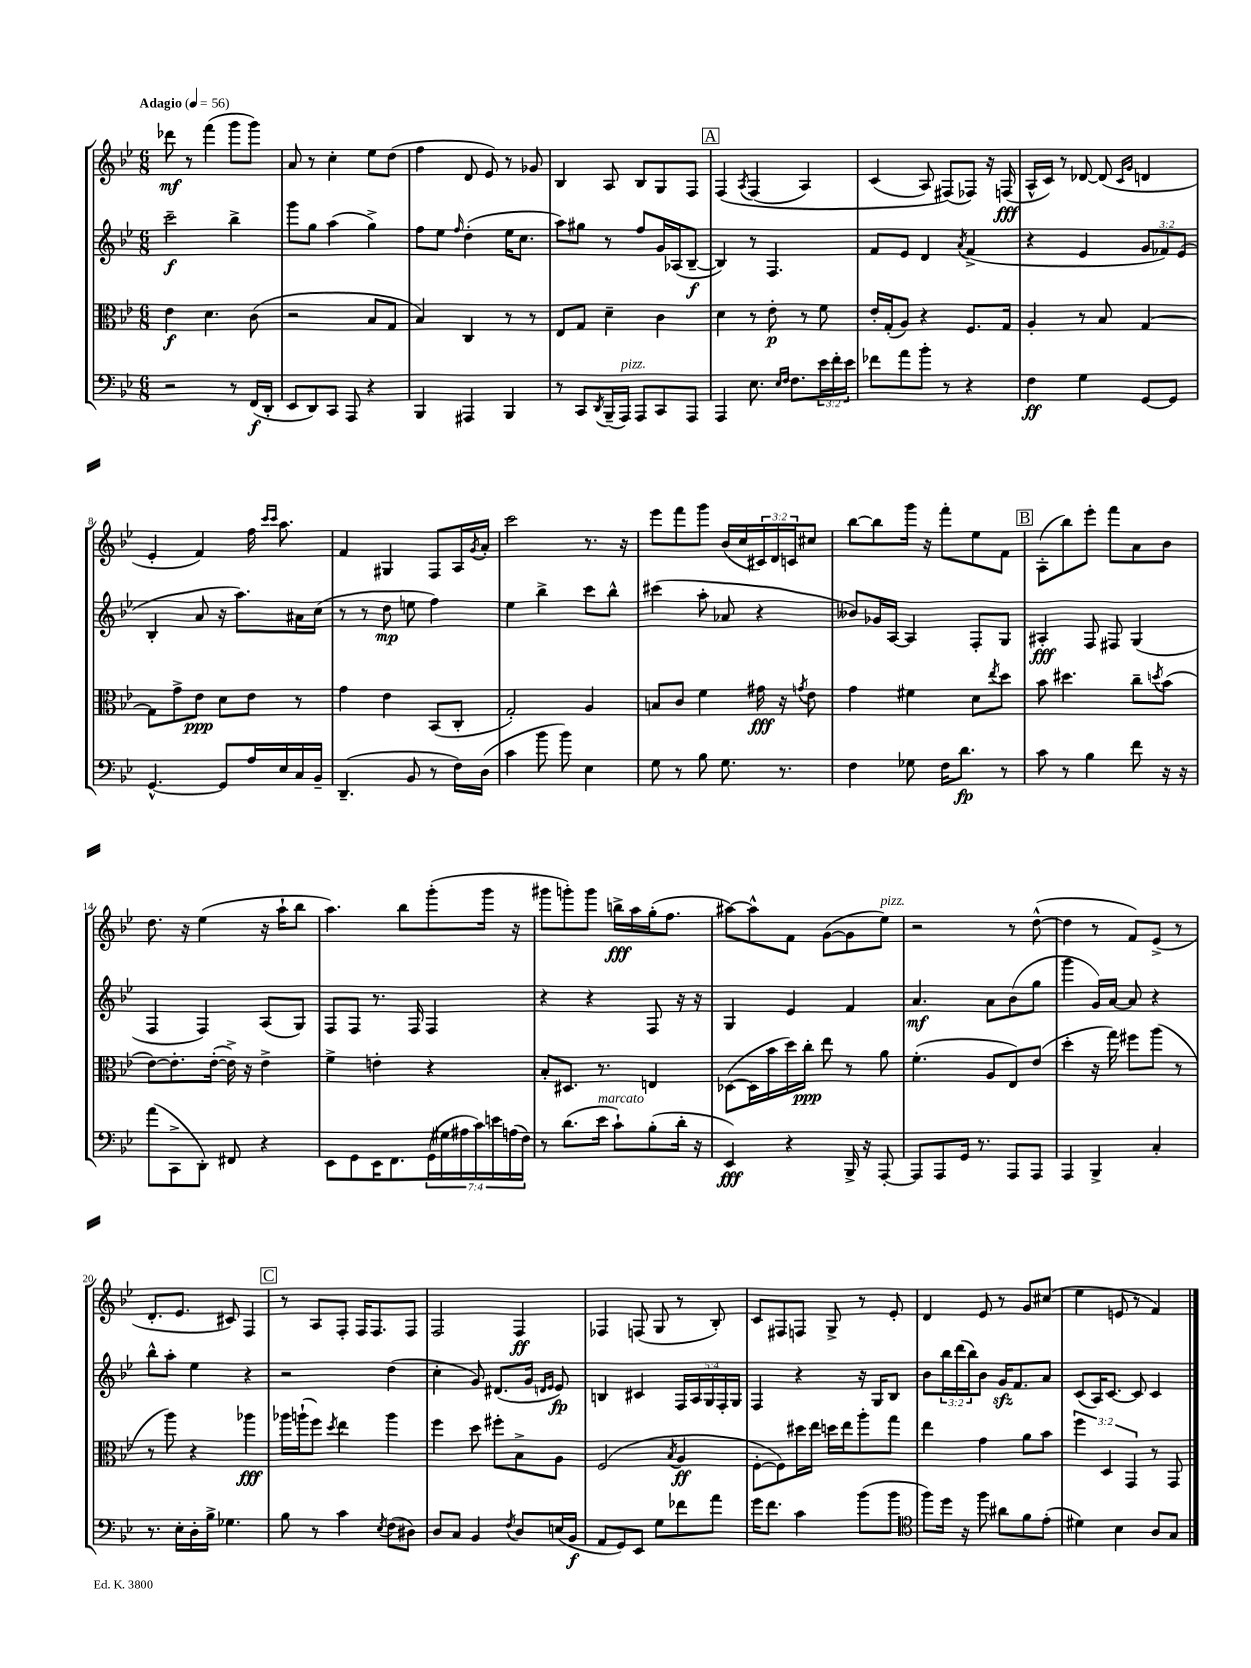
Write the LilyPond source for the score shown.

<<
\new StaffGroup <<
\new Staff = "s0" {
    \clef treble \key bes \major \numericTimeSignature \time 6/8 \override Staff.TupletNumber.text = #tuplet-number::calc-fraction-text \tempo "Adagio" 4 = 56
    des'''8\mf r8 f'''4( g'''8 g'''8) |
    a'8 r8 c''4-. ees''8 d''8( |
    f''4 d'8 ees'8) r8 ges'8 |
    bes4 a8 bes8 g8 f8 |
    \mark \markup { \box "A" } f4\( \acciaccatura { a8 } f4( a4) |
    c'4( a8) fis8(\) fes8) r16 f16\fff( |
    a16-^ c'16) r8 des'8~ des'8( \grace { c'16 g'16 } d'4 |
    ees'4-. f'4) f''16 \grace { c'''16 c'''16 } a''8. |
    f'4 gis4 f8 a16 \acciaccatura { g'8 } a'16-. |
    c'''2 r8. r16 |
    ees'''8 f'''8 g'''8 bes'16( c''16 \tuplet 3/2 { cis'16) d'16 c'16 } cis''8 |
    bes''8~ bes''8 g'''16 r16 f'''8-. ees''8 f'8 |
    \mark \markup { \box "B" } a8-.( bes''8) ees'''8-. f'''8 a'8 bes'8 |
    d''8. r16 ees''4( r16 a''16-! bes''8 |
    a''4.) bes''8 g'''8-.( g'''16 r16 |
    gis'''8 g'''8-.) g'''8 b''16->\fff a''16 g''16-.( f''8. |
    ais''8~) ais''8-^ f'8 g'8~( g'8 ees''8^\markup { \italic "pizz." }) |
    r2 r8 d''8~-^( |
    d''4 r8 f'8) ees'8->( r8 |
    d'8.-. ees'8. cis'8) f4 |
    \mark \markup { \box "C" } r8 a8 f8-. f16 f8. f8 |
    f2 f4\ff |
    fes4 f8( g8 r8 bes8-.) |
    c'8 fis8 f8 g8-> r8 ees'8-. |
    d'4 ees'8 r8 g'8 cis''8( |
    ees''4 e'8 r8 f'4) \bar "|." |
}
\new Staff = "s1" {
    \clef treble \key bes \major \numericTimeSignature \time 6/8 \override Staff.TupletNumber.text = #tuplet-number::calc-fraction-text
    c'''2--\f bes''4-> |
    g'''8 g''8 a''4( g''4->) |
    f''8 ees''8 \grace { f''16 } d''4-.( ees''16 c''8. |
    a''8) gis''8 r8 f''8 g'16 aes16( bes8~--\f |
    \mark \markup { \box "A" } bes4) r8 f4. |
    f'8 ees'8 d'4 \acciaccatura { a'8 } f'4->( |
    r4 ees'4 \tuplet 3/2 { g'8 fes'8) ees'8( } |
    bes4-. a'8 r16 a''8.) ais'16 c''16( |
    r8 r8 d''8\mp e''8 f''4) |
    ees''4 bes''4-> c'''8 bes''8-^ |
    cis'''4( a''8-. aes'8 r4 |
    beses'8) ges'16 a16~ a4 f8-. g8 |
    \mark \markup { \box "B" } ais4-.\fff f8 fis8 g4( |
    f4 f4) a8( g8) |
    f8 f8 r8. f16 f4 |
    r4 r4 f8 r16 r16 |
    g4 ees'4 f'4 |
    a'4.\mf a'8 bes'8( g''8 |
    g'''4 g'16) a'16~ a'8 r4 |
    bes''8-^ a''8-. ees''4 r4 |
    \mark \markup { \box "C" } r2 d''4( |
    c''4-. g'8) dis'8.( g'16 \grace { d'16 ees'16 } ees'8\fp) |
    b4 cis'4 \tuplet 5/4 { f16 a16 g16 f16-. g16 } |
    f4 r4 r16 g16 bes8 |
    bes'8 \tuplet 3/2 { bes''16 d'''16( bes''16) } bes'8 g'16\sfz f'8. a'8 |
    c'8( a16) c'8.~ c'8 c'4 \bar "|." |
}
\new Staff = "s2" {
    \clef alto \key bes \major \numericTimeSignature \time 6/8 \override Staff.TupletNumber.text = #tuplet-number::calc-fraction-text
    ees'4\f d'4. c'8( |
    r2 bes8 g8 |
    bes4) c4 r8 r8 |
    ees8 g8 d'4-- c'4 |
    \mark \markup { \box "A" } d'4 r8 ees'8-.\p r8 f'8 |
    ees'16-. g16-.( a8) r4 f8. g16 |
    a4-. r8 bes8 g4~ |
    g8 g'8-> ees'8\ppp d'8 ees'8 r8 |
    g'4 ees'4 bes,8( c8-. |
    g2-.) a4 |
    b8 c'8 f'4 gis'16\fff r16 \acciaccatura { g'8 } ees'8 |
    g'4 fis'4 d'8 \acciaccatura { ees''8 } d''8 |
    \mark \markup { \box "B" } bes'8 dis''4. c''8-- \acciaccatura { d''8 } bes'8( |
    ees'8~) ees'8.-. ees'16~-.( ees'16->) r16 ees'4-> |
    f'4-> e'4-. r4 |
    bes8-. dis8. r8. e4 |
    des8~( des16 bes'16 d''16) c''16-.\ppp ees''8 r8 a'8 |
    f'4.-.( a8 ees8) ees'8( |
    d''4-. r16 g''16) fis''8 a''8( r8 |
    r8 a''8) r4 aes''4\fff |
    \mark \markup { \box "C" } aes''16 a''16-!( f''8) \acciaccatura { d''8 } ees''4 a''4 |
    f''4 d''8 fis''8-. bes8-> a8 |
    f2( \acciaccatura { bes8 } a4\ff |
    f8~-. f8) dis''16 ees''16 d''16 ees''16 a''8-. g''8 |
    ees''4 g'4 a'8 bes'8 |
    \tuplet 3/2 { f''4 d4 g,4 } r8 g,8 \bar "|." |
}
\new Staff = "s3" {
    \clef bass \key bes \major \numericTimeSignature \time 6/8 \override Staff.TupletNumber.text = #tuplet-number::calc-fraction-text
    r2 r8 f,16\f( d,16-. |
    ees,8 d,8) c,8 a,,8 r4 |
    bes,,4 ais,,4 bes,,4 |
    r8 c,8 \acciaccatura { d,8 } bes,,16--( a,,16^\markup { \italic "pizz." }) a,,8 c,8 a,,8 |
    \mark \markup { \box "A" } a,,4 ees8. \grace { ees16 f16 } f8. \tuplet 3/2 { ees'16 f'16-. ees'16 } |
    fes'8 a'8 bes'8-. r8 r4 |
    f4\ff g4 g,8~ g,8 |
    g,4.~-^ g,8 a16 ees16 c16 bes,16-- |
    d,4.--( bes,8 r8 f16) d16( |
    c'4 bes'8 bes'8) ees4 |
    g8 r8 bes8 g8. r8. |
    f4 ges8 f16 d'8.\fp r8 |
    \mark \markup { \box "B" } c'8 r8 bes4 f'8 r16 r16 |
    a'8( c,8-> d,8-.) fis,8 r4 |
    ees,8 g,8 ees,16 f,8. \tuplet 7/4 { g,16( gis16 ais16 c'16) e'16 a16( f16) } |
    r8 d'8.( ees'16^\markup { \italic "marcato" } c'8-!) bes8-.( d'16-. r16 |
    ees,4\fff) r4 bes,,16-> r16 a,,8~-. |
    a,,8 a,,8 g,16 r8. a,,8 a,,8 |
    a,,4 bes,,4-> c4-. |
    r8. ees16-. d16-. bes16-> ges4. |
    \mark \markup { \box "C" } bes8 r8 c'4 \acciaccatura { ees8 } f8( dis8) |
    d8 c8 bes,4 \acciaccatura { f8 } d8 e16( bes,16\f |
    a,8 g,8) ees,8 g8 fes'8 a'8 |
    g'16 f'8. c'4 bes'8( bes'8 |
    \clef tenor f''8) d''16 r16 f''8 ais'8 f'8 ees'8-.( |
    dis'4) bes4 a8 g8 \bar "|." |
}
>>
>>
